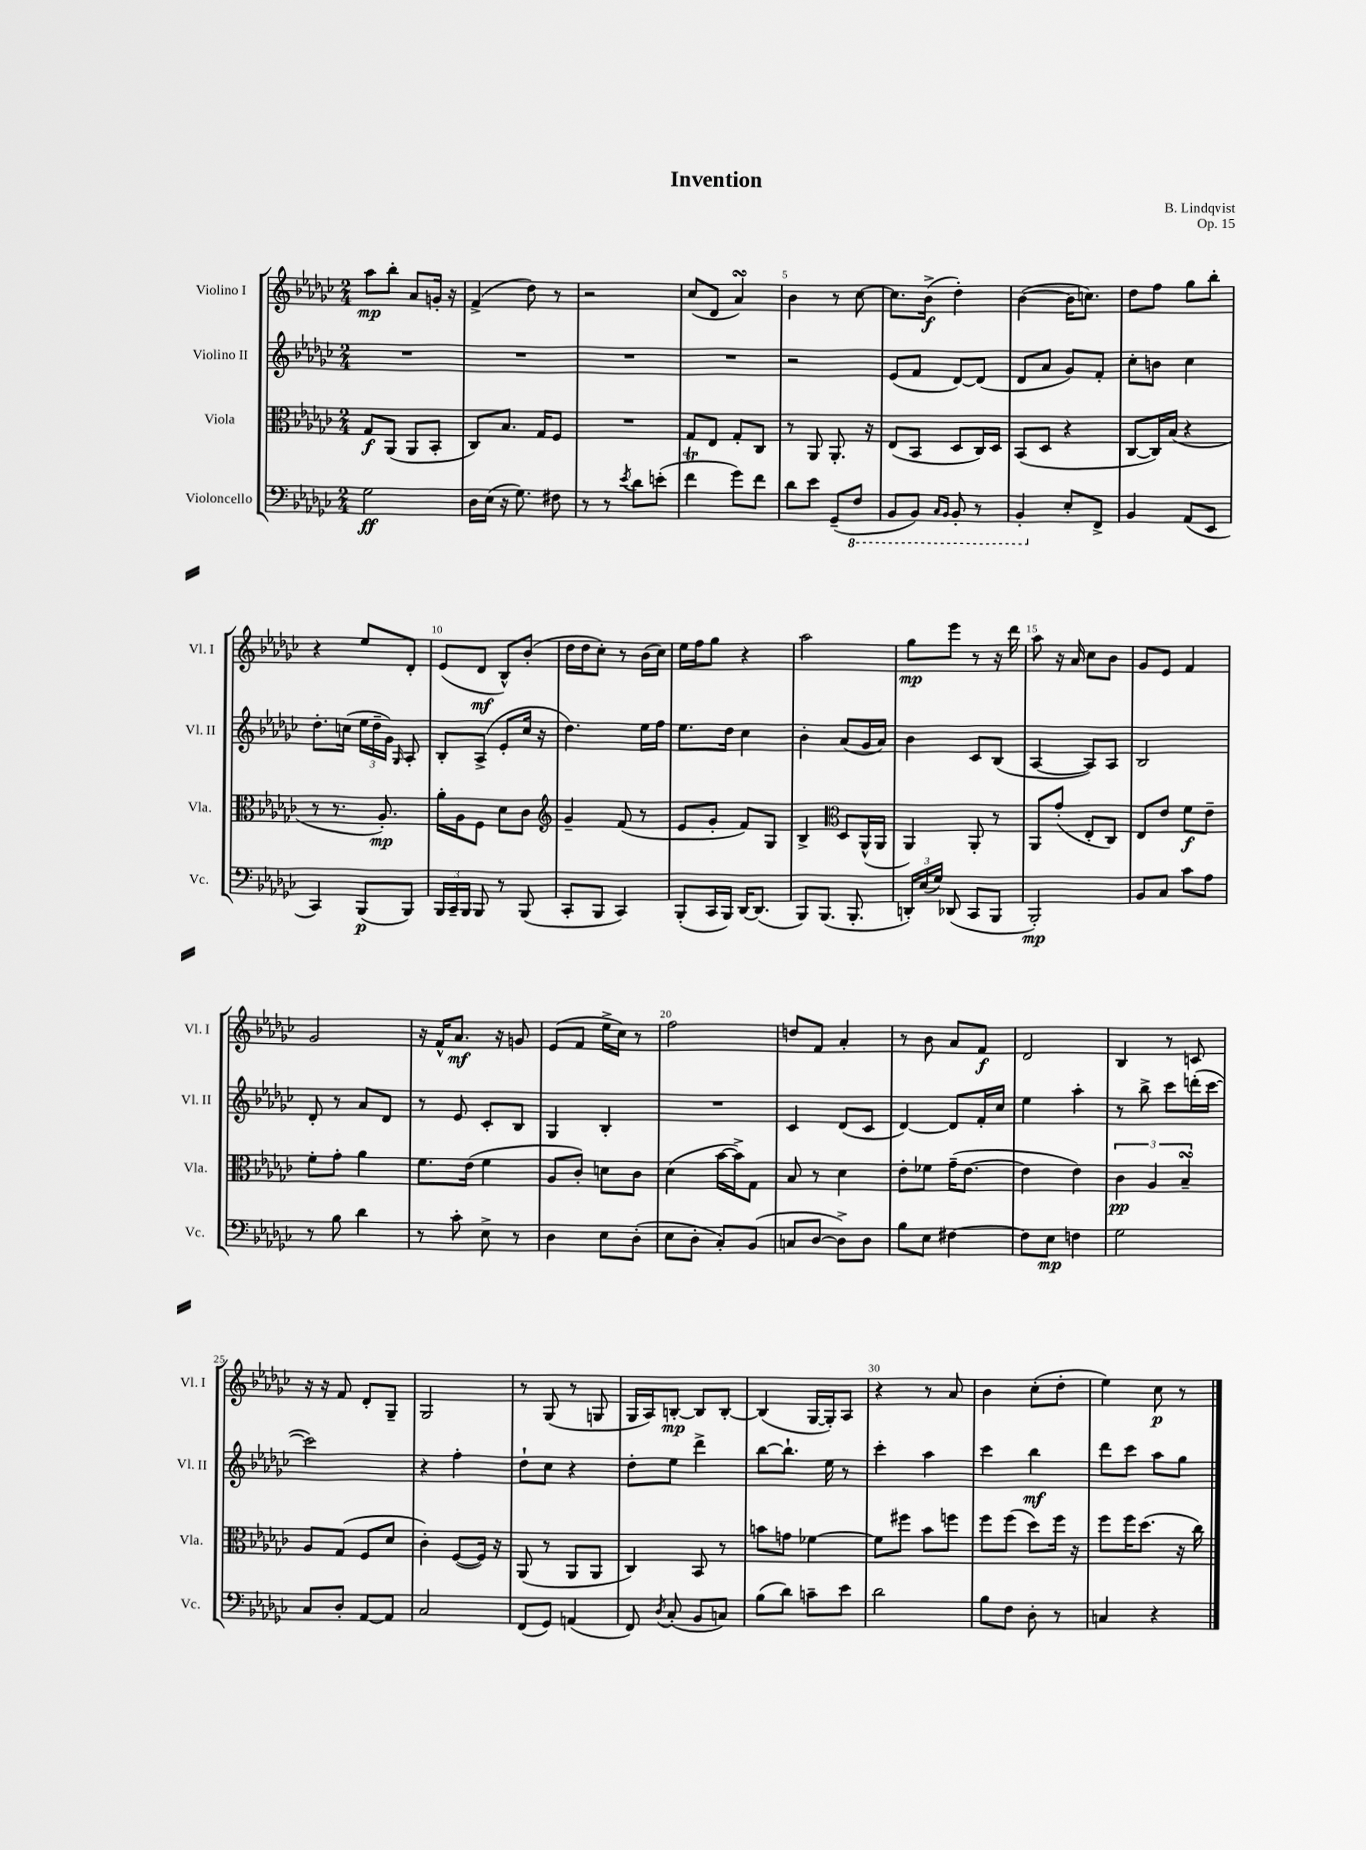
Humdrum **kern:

**kern	**kern	**kern	**kern
*staff4	*staff3	*staff2	*staff1
*clefF4	*clefC3	*clefG2	*clefG2
*k[b-e-a-d-g-c-]	*k[b-e-a-d-g-c-]	*k[b-e-a-d-g-c-]	*k[b-e-a-d-g-c-]
*M2/4	*M2/4	*M2/4	*M2/4
2G-	8G-	2r	8aa-
.	(8AA-	.	8bb-'
.	8AA-	.	8a-
.	8BB-'	.	16g'
.	.	.	16r
=	=	=	=
16D-	8C-)	2r	(4f^
(16E-	.	.	.
16r	8.B-	.	.
8.G-)	.	.	.
.	.	.	8dd-)
.	16G-	.	.
8F#	8F	.	8r
=	=	=	=
8r	2r	2r	2r
8r	.	.	.
8qe-	.	.	.
8d-	.	.	.
(8e'	.	.	.
=	=	=	=
4f	8G-	2r	(8cc-
.	8E-	.	8d-
8g-)	8G-'	.	4a-)
8f	8C-	.	.
=	=	=	=
8d-	8r	2r	4b-
8e-	8AA-	.	.
(8GG-~	8.AA-'	.	8r
8FF	.	.	[8cc-
.	16r	.	.
=	=	=	=
8BBB-	(8E-	(8e-	8.cc-]
8BBB-)	8BB-	8f	.
.	.	.	(16b-^
16qqCC-	.	.	.
16qqBBB-	.	.	.
8BBB-'	8D-	[8d-)	4dd-')
8r	16C-)	(8d-]	.
.	16D-	.	.
=	=	=	=
4BBB-'	(8BB-	8d-	([4b-
.	8D-	8a-	.
8E-'	4r	8g-)	16b-]
.	.	.	8.cc)
8FF^	.	8f'	.
=	=	=	=
4BB-	[8C-	8cc-'	8dd-
.	16C-])	8b	8ff
.	(16B-	.	.
(8AA-	4r	4cc-	8gg-
8EE-	.	.	8bb-'
=	=	=	=
4CC-)	8r	8.dd-'	4r
.	8.r	.	.
.	.	(16cc	.
(8BBB-	.	24ee-	8ee-
.	.	24dd-~	.
.	8.A-')	.	.
.	.	24g-)	.
.	.	16qqG-	.
8BBB-)	.	8A-'	8d-'
=	=	=	=
24BBB-	16a-'	8B-'	(8e-
24CC-~	.	.	.
.	16A-	.	.
24BBB-	.	.	.
8BBB-	8F	(8A-^	8d-
8r	8d-	8e-'	8B-^^)
(8BBB-	8c-	16cc-	(8b-'
.	.	16r	.
=	=	=	=
*	*clefG2	*	*
8CC-'	4g-~	4.dd-)	16dd-
.	.	.	16dd-
8BBB-	.	.	8cc-')
4CC-)	(8f	.	8r
.	8r	16ee-	(16b-
.	.	16ff	16cc-)
=	=	=	=
(8BBB-'	8e-	8.ee-	16ee-
.	.	.	16ff
16CC-	8g-'	.	8gg-
16BBB-)	.	16dd-	.
[16DD-	8f)	4cc-	4r
(8.DD-]	.	.	.
.	8G-	.	.
=	=	=	=
8BBB-)	4B-^	4b-'	2aa-
(8.BBB-	.	.	.
*	*clefC3	*	*
.	8D-	(8a-	.
8.BBB-'	.	.	.
.	(16AA-^^	16g-	.
.	16AA-	16a-)	.
=	=	=	=
24DD')	4AA-)	4b-	8gg-
(24E-	.	.	.
24G-)	.	.	.
(8DD-	.	.	8eee-
8CC-	8AA-'	8c-	8r
8BBB-	8r	(8B-	16r
.	.	.	16ddd-
=	=	=	=
2BBB-')	8AA-	[4A-	8aa-
.	(8g-'	.	16r
.	.	.	16a-
.	8E-'	8A-])	8cc-
.	8C-)	8A-	8b-
=	=	=	=
8BB-	8E-	2B-	8g-
8C-	8e-	.	8e-
8c-	8f	.	4f
8A-	8e-~	.	.
=	=	=	=
8r	8f'	8d-'	2g-
8B-	8g-'	8r	.
4d-	4a-	8a-	.
.	.	8d-	.
=	=	=	=
8r	8.f	8r	16r
.	.	.	16f^^
8c-'	.	8e-	8.a-
.	(16e-	.	.
8E-^	4f	8c-'	.
.	.	.	16r
8r	.	8B-	8g
=	=	=	=
4D-	8A-	4G-	(8e-
.	8c-')	.	8f
8E-	8d	4B-'	16ee-^
.	.	.	16cc-)
(8D-'	8c-	.	8r
=	=	=	=
8E-	(4d-	2r	2ff
8D-'	.	.	.
8C-')	[16b-	.	.
.	16b-^])	.	.
(8BB-	8G-	.	.
=	=	=	=
8C	8B-	4c-	8dd
[8D-	8r	.	8f
8D-^])	4d-	(8d-	4a-'
8D-	.	8c-	.
=	=	=	=
8B-	8e-'	[4d-)	8r
8E-	8f-	.	8b-
[4F#	(16g-~	8d-]	8a-
.	[8.e-	.	.
.	.	16f'	8f
.	.	16cc-	.
=	=	=	=
8F#]	4e-]	4ee-	2d-
8E-	.	.	.
4F	4e-)	4aa-'	.
=	=	=	=
2G-	6c-	8r	4B-
.	.	8bb-^	.
.	6A-	.	.
.	.	8ccc-	8r
.	6B-~	.	.
.	.	(16ddd'	8c
.	.	[16ccc-	.
=	=	=	=
8C-	8A-	2ccc-])	16r
.	.	.	16r
8D-'	(8G-	.	8f
[8AA-	8F	.	8d-'
8AA-]	8d-	.	8G-~
=	=	=	=
2C-	4c-')	4r	2G-
.	([8F	4ff'	.
.	16F])	.	.
.	16r	.	.
=	=	=	=
(8FF	(8AA-	8dd-`	8r
8GG-)	8r	8cc-	(8G-
(4AA	8AA-	4r	8r
.	8AA-	.	8G
=	=	=	=
8FF)	4C-)	8dd-'	16G-
.	.	.	16A-)
8qD-	.	.	.
(8C-'	.	8ee-	[8B'
8BB-	8BB-	4ddd-^	8B]
8C)	8r	.	[8B'
=	=	=	=
(8B-	8b	[8bb-	(4B]
8d-)	8g	8.bb-`]	.
8c~	[4f-	.	[16G-
.	.	16ee-	16G-'])
8e-	.	8r	8A-
=	=	=	=
2d-	8f-]	4ccc-'	4r
.	8ff#	.	.
.	8b-	4aa-	8r
.	8ff	.	8a-
=	=	=	=
8B-	8ff	4ccc-	4b-
8F	(8ff	.	.
8D-'	8dd-)	4bb-	(8cc-'
8r	16ff	.	8dd-'
.	16r	.	.
=	=	=	=
4C	8ff	8ddd-	4ee-)
.	16ff	8ccc-	.
.	(8.dd-	.	.
4r	.	8aa-	8cc-
.	16r	8gg-	8r
.	16cc-)	.	.
==	==	==	==
*-	*-	*-	*-
